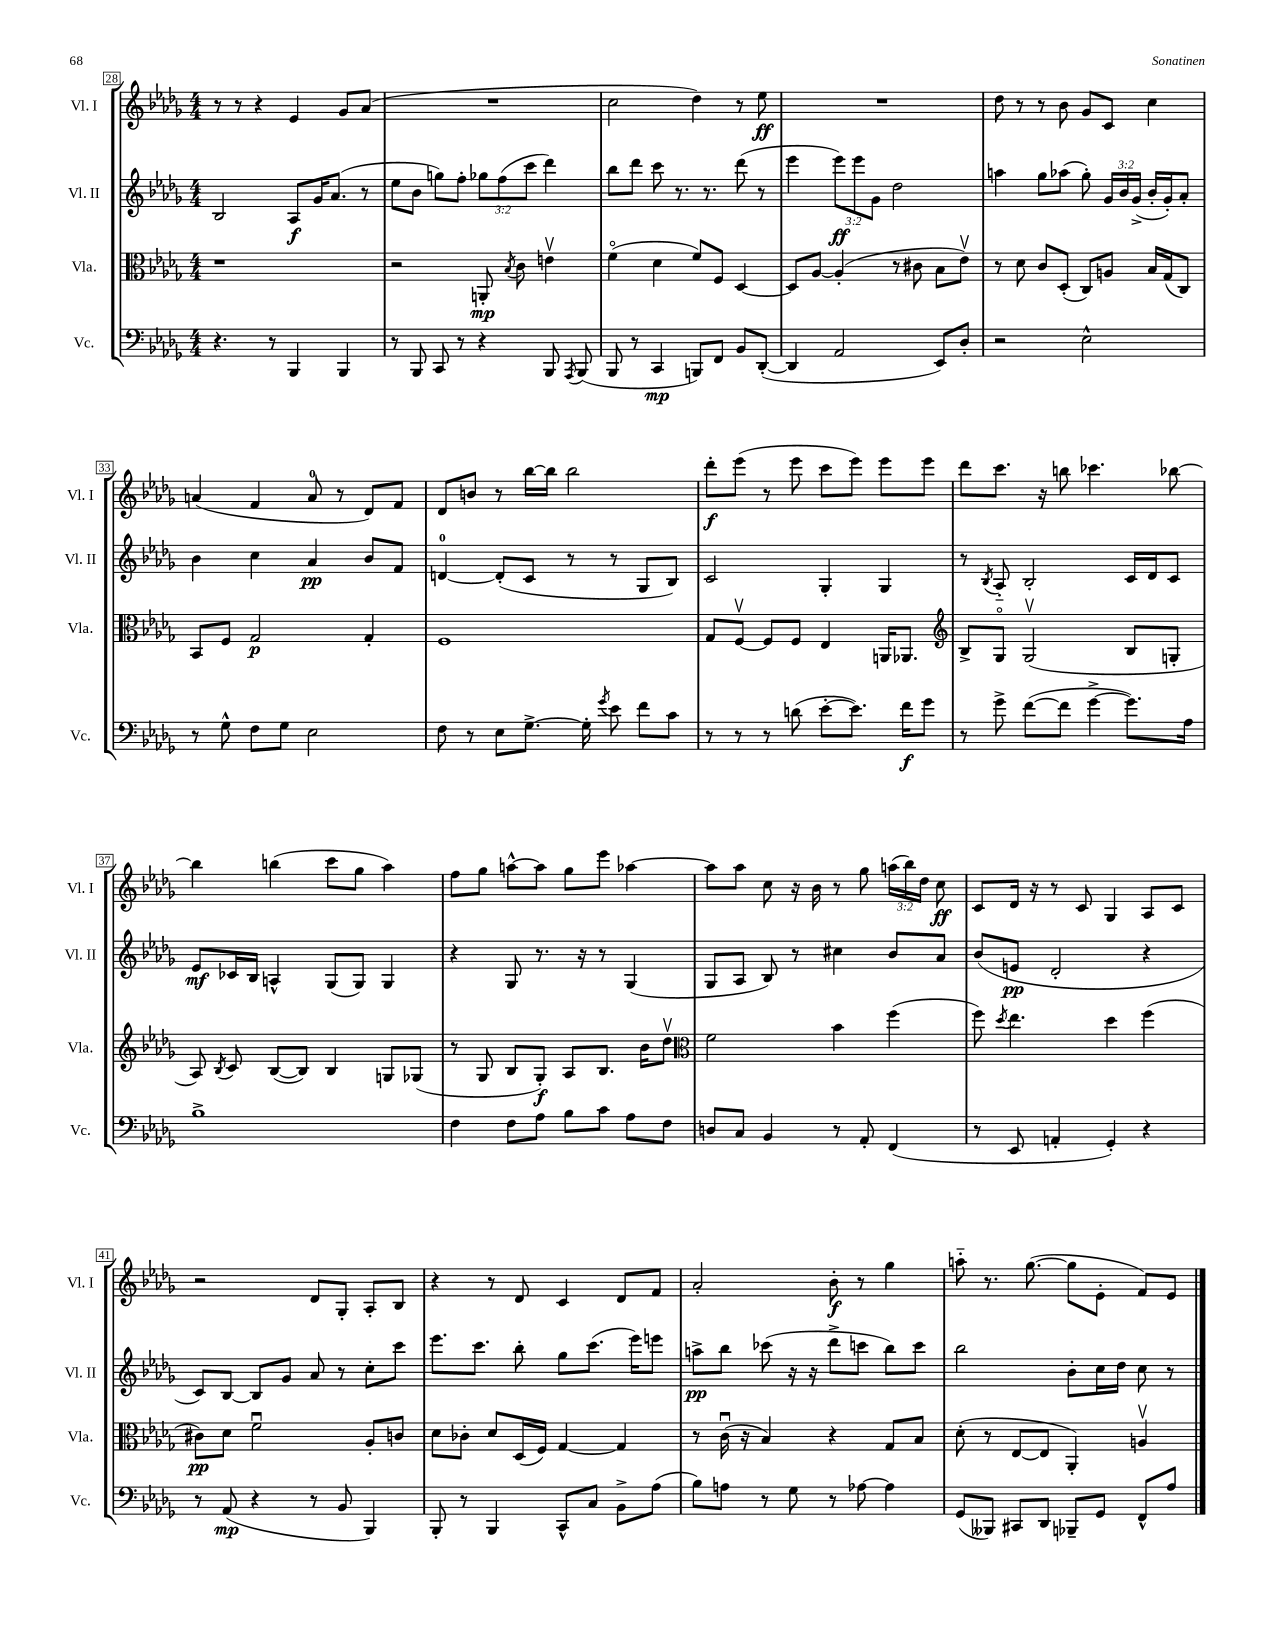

**kern	**kern	**kern	**kern
*staff4	*staff3	*staff2	*staff1
*clefF4	*clefC3	*clefG2	*clefG2
*k[b-e-a-d-g-]	*k[b-e-a-d-g-]	*k[b-e-a-d-g-]	*k[b-e-a-d-g-]
*M4/4	*M4/4	*M4/4	*M4/4
4.r	1r	2B-/	8r
.	.	.	8r
.	.	.	4r
8r	.	.	.
4BBB-/	.	8A-/L	4e-/
.	.	16g-/K	.
.	.	(8.a-/J	.
4BBB-/	.	.	8g-/L
.	.	8r	(8a-/J
=	=	=	=
8r	2r	8ee-\L	1r
8BBB-/	.	8b-\J	.
8CC/	.	8gg\L)	.
8r	.	8ff'\J	.
4r	8AA'/	12gg-\L	.
.	.	(12ff\	.
.	8qB-/	.	.
.	8c\	.	.
.	.	12ccc\J	.
8BBB-/	4ev\	4ddd-\)	.
8qAAA-/	.	.	.
(8BBB-/	.	.	.
=	=	=	=
8BBB-/	(4fo\	8bb-\L	2cc\
8r	.	8ddd-\J	.
4CC/	4d-\	8ccc\	.
.	.	8.r	.
8BBB/L)	8f/L)	.	4dd-\)
.	.	8.r	.
8FF/J	8F/J	.	.
8BB-/L	[4D-/	(8ddd-\	8r
([8DD-'/J	.	8r	8ee-\
=	=	=	=
4DD-/]	8D-/]L	4eee-\	1r
.	[8A-/J	.	.
2AA-/	(4A-'/]	12eee-\L)	.
.	.	12eee-\	.
.	.	12g-\J	.
.	8r	2dd-\	.
.	8c#\	.	.
8EE-/L)	8B-\L	.	.
8D-'/J	8e-v\J)	.	.
=	=	=	=
2r	8r	4aa\	8dd-\
.	8d-\	.	8r
.	8c/L	8gg-\L	8r
.	(8D-'/J	(8aa-\J	8b-\
2E-^^\	8C/L)	8gg-'\)	8g-/L
.	8A/J	24g-/LL	8c/J
.	.	24b-/	.
.	.	(24g-^/JJ	.
.	16B-/LL	16b-'/LL	4cc\
.	(16G-/J	16g-'/J)	.
.	8C/J)	8a-'/J	.
=	=	=	=
8r	8BB-/L	4b-\	(4a/
8G-^^\	8F/J	.	.
8F\L	2G-/	4cc\	4f/
8G-\J	.	.	.
2E-\	.	4a-/	8a/
.	.	.	8r
.	4G-'/	8b-/L	8d-/L)
.	.	8f/J	8f/J
=	=	=	=
8F\	1F	[4d/	8d-/L
8r	.	.	8b/J
8E-\L	.	(8d'/]L	8r
[8.G-^\J	.	8c/J	[16bb-\LL
.	.	.	16bb-\]JJ
.	.	8r	2bb-\
16G-'\]	.	.	.
8qg-/	.	.	.
8e-\	.	8r	.
8f\L	.	8G-/L	.
8c\J	.	8B-/J)	.
=	=	=	=
8r	8G-/L	2c/	8ddd-'\L
8r	[8Fv/J	.	(8eee-\J
8r	8F/]L	.	8r
(8d\	8F/J	.	8eee-\
[8e-'\L	4E-/	4G-'/	8ccc\L
8.e-\]J)	.	.	8eee-\J)
.	16AA/LK	4G-/	8eee-\L
16f\LK	8.AA-/J	.	.
8g-\J	.	.	8eee-\J
=	=	=	=
*	*clefG2	*	*
8r	8B-^/L	8r	8ddd-\L
.	.	8qB-/	.
8g-^\	8G-o/J	8A-'~/	8.ccc\J
([8f\L	(2G-v/	2B-'/	.
.	.	.	16r
8f\]J	.	.	8bb\
[4g-^\	.	.	4.ccc-\
8.g-\]L)	8B-/L	16c/LL	.
.	.	16d-/J	.
.	8G'/J	8c/J	[8bb-\
16A-\Jk	.	.	.
=	=	=	=
1B-^	8A-/)	8e-/L	4bb-\]
.	8qB-/	.	.
.	8c/	16c-/L	.
.	.	16B-/JJ	.
.	([8B-/L	4A^^/	(4bb\
.	8B-/]J)	.	.
.	4B-/	(8G-/L	8ccc\L
.	.	8G-/J)	8gg-\J
.	8G/L	4G-/	4aa-\)
.	(8G-/J	.	.
=	=	=	=
4F\	8r	4r	8ff\L
.	8G-/	.	8gg-\J
8F\L	8B-/L	8G-/	[8aa^^\L
8A-\J	8G-'/J)	8.r	8aa\]J
8B-\L	8A-/L	.	8gg-\L
.	.	16r	.
8c\J	8.B-/J	8r	8eee-\J
8A-\L	.	(4G-/	[4aa-\
.	16b-\LK	.	.
8F\J	8dd-v\J	.	.
=	=	=	=
*	*clefC3	*	*
8D/L	2f\	8G-/L	8aa-\]L
8C/J	.	8A-/J	8aa-\J
4BB-/	.	8B-/)	8cc\
.	.	8r	16r
.	.	.	16b-\
8r	4b-\	4cc#\	8r
8AA-'/	.	.	8gg-\
(4FF/	(4ff\	8b-/L	(24aa\LL
.	.	.	24bb-\)
.	.	.	24dd-\JJ
.	.	8a-/J	8cc\
=	=	=	=
8r	8ff\)	(8b-/L	8c/L
.	8qdd-/	.	.
8EE-/	4.ee-\	8e/J	16d-/Jk
.	.	.	16r
4AA'/	.	2d-'/	8r
.	.	.	8c/
4GG-'/)	4dd-\	.	4G-/
4r	(4ff\	4r	8A-/L
.	.	.	8c/J
=	=	=	=
8r	8c#\L)	8c/L)	2r
(8AA-/	8d-\J	[8B-/J	.
4r	2fu\	8B-/]L	.
.	.	8g-/J	.
8r	.	8a-/	8d-/L
8BB-/	.	8r	8G-'/J
4BBB-/)	8A-'/L	8cc'\L	8A-'/L
.	8c/J	8ccc\J	8B-/J
=	=	=	=
8BBB-'/	8d-\L	8.eee-\L	4r
8r	8c-'\J	.	.
.	.	8.ccc\J	.
4BBB-/	8d-/L	.	8r
.	(16D-/L	8bb-'\	8d-/
.	16F/JJ)	.	.
8CC^^/L	[4G-/	8gg-\L	4c/
8C/J	.	(8.ccc\J	.
8BB-^\L	4G-/]	.	8d-/L
.	.	16eee-\LK)	.
(8A-\J	.	8eee\J	8f/J
=	=	=	=
8B-\L)	8r	8aa^\L	2a-'/
8A\J	(16cu\	8bb-\J	.
.	16r	.	.
8r	4B-/)	(8ccc-\	.
8G-\	.	16r	.
.	.	16r	.
8r	4r	8ddd-^\L	8b-'\
[8A-\	.	8ccc\J	8r
4A-\]	8G-/L	8bb-\L)	4gg-\
.	8B-/J	8ccc\J	.
=	=	=	=
(8GG-/L	(8d-'\	2bb-\	8aa'~\
8BBB--/J)	8r	.	8.r
8CC#/L	[8E-/L	.	.
.	.	.	([8.gg-\
8DD-/J	8E-/]J	.	.
8BBB-~/L	4AA-'/)	8b-'\L	8gg-\]L
8GG-/J	.	16cc\L	8e-'\J
.	.	16dd-\JJ	.
8FF^^/L	4Av/	8cc\	8f/L)
8A-/J	.	8r	8e-/J
==	==	==	==
*-	*-	*-	*-
